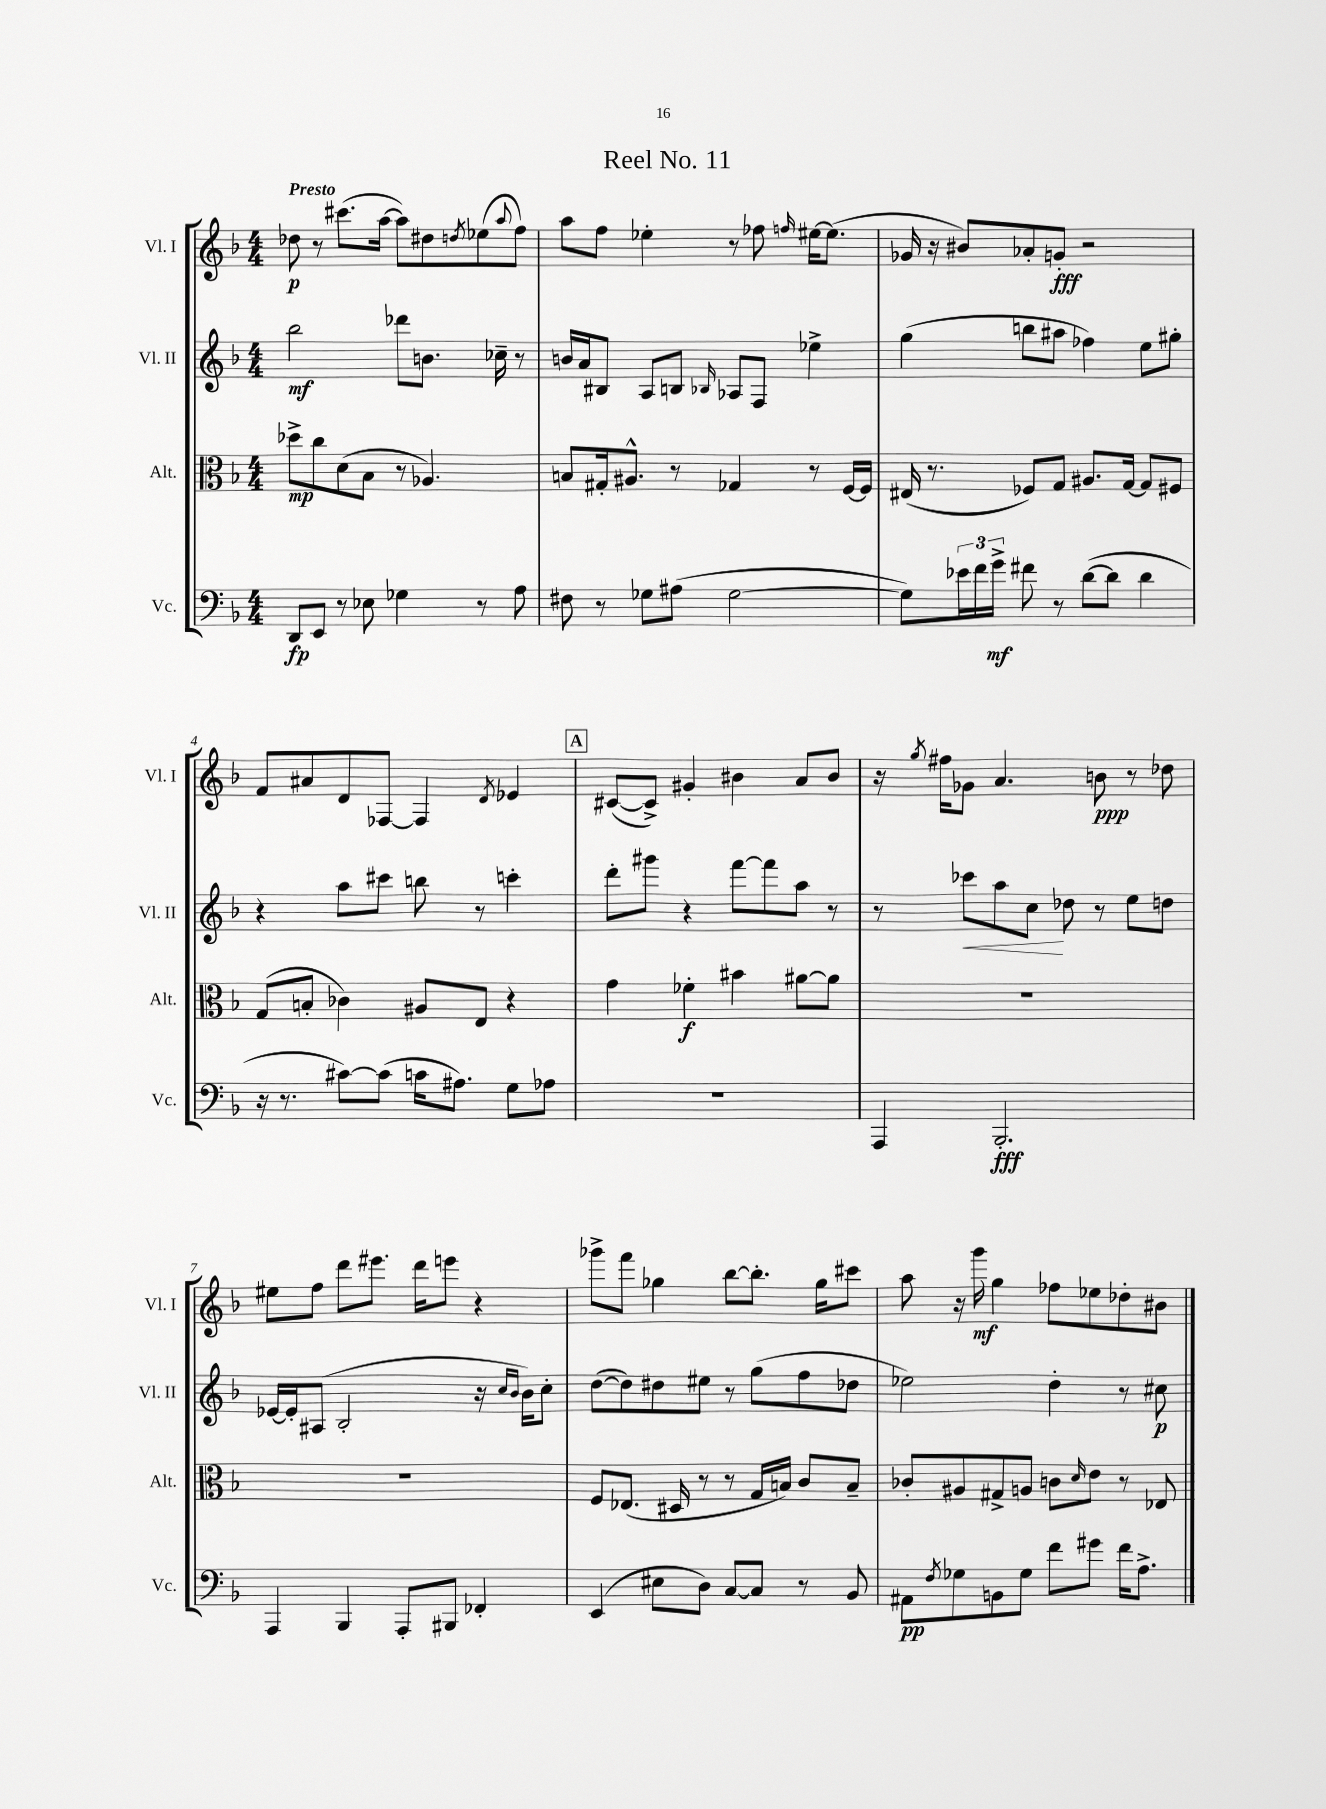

**kern	**dynam	**kern	**dynam	**kern	**dynam	**kern	**dynam
*part4	*part4	*part3	*part3	*part2	*part2	*part1	*part1
*staff4	*staff4	*staff3	*staff3	*staff2	*staff2	*staff1	*staff1
*I"Vc.	*	*I"Alt.	*	*I"Vl. II	*	*I"Vl. I	*
*I'Vc.	*	*I'Alt.	*	*I'Vl. II	*	*I'Vl. I	*
*clefF4	*	*clefC3	*	*clefG2	*	*clefG2	*
*k[b-]	*	*k[b-]	*	*k[b-]	*	*k[b-]	*
*M4/4	*	*M4/4	*	*M4/4	*	*M4/4	*
=1	=1	=1	=1	=1	=1	=1	=1
!	!	!	!	!	!	!LO:TX:a:B:t=Presto	!
8DD/L	fp	8dd-X^\L	mp	2bb-\	mf	8dd-X\	p
8EE/J	.	8cc\	.	.	.	8r	.
8r	.	(8d\	.	.	.	(8.ccc#X\L	.
8E-X\	.	8B-\J	.	.	.	.	.
.	.	.	.	.	.	[16aa\Jk	.
4G-X\	.	8r	.	8ddd-X\L	.	8aa\L])	.
.	.	4.A-X/)	.	8.bn\J	.	8dd#X\	.
.	.	.	.	.	.	8qddn/	.
8r	.	.	.	.	.	(8ee-X\	.
.	.	.	.	16cc-X~\	.	.	.
.	.	.	.	.	.	8qqaa/	.
8A\	.	.	.	8r	.	8ff\J)	.
=2	=2	=2	=2	=2	=2	=2	=2
8F#X\	.	8Bn/L	.	16bn/LL	.	8aa\L	.
.	.	.	.	16a/J	.	.	.
8r	.	16G#X'/k	.	8B#X/J	.	8ff\J	.
.	.	8.A#X^^/J	.	.	.	.	.
8G-X\L	.	.	.	8A/L	.	4ee-X'\	.
(8A#X\J	.	8r	.	8Bn/J	.	.	.
.	.	.	.	16qqB-X/	.	.	.
[2G-\	.	4G-X/	.	8A-X/L	.	8r	.
.	.	.	.	8F/J	.	8ff-X\	.
.	.	.	.	.	.	16qqffn/	.
.	.	8r	.	4ee-X^\	.	[16ee#X\KL	.
.	.	.	.	.	.	(8.ee#\J]	.
.	.	[16F/LL	.	.	.	.	.
.	.	16F/JJ]	.	.	.	.	.
=3	=3	=3	=3	=3	=3	=3	=3
8G-\L])	.	(16E#X/	.	(4gg\	.	16g-X/	.
.	.	8.r	.	.	.	16r	.
24e-X\L	.	.	.	.	.	8b#X/L)	.
24f\	.	.	.	.	.	.	.
24g^\JJ	mf	.	.	.	.	.	.
8f#X\	.	8F-X/L)	.	8bbn\L	.	8a-X'/	.
8r	.	8G/J	.	8aa#X\J	.	8gn'/J	fff
([8d\L	.	8.A#X/L	.	4ff-X\)	.	2r	.
8d\J]	.	.	.	.	.	.	.
.	.	[16G/Jk	.	.	.	.	.
4d\	.	8G/L]	.	8ee\L	.	.	.
.	.	8F#X/J	.	8gg#X'\J	.	.	.
!!LO:LB:g=z
=4	=4	=4	=4	=4	=4	=4	=4
16r	.	(8G/L	.	4r	.	8f/L	.
8.r	.	.	.	.	.	.	.
.	.	8Bn'/J	.	.	.	8a#X/	.
[8c#X\L)	.	4c-X\)	.	8aa\L	.	8d/	.
(8c#\J]	.	.	.	8ccc#X\J	.	[8F-X/J	.
16cn\KL	.	8A#X/L	.	8bbn\	.	4F-/]	.
8.A#X\J)	.	.	.	.	.	.	.
.	.	8E/J	.	8r	.	.	.
.	.	.	.	.	.	8qd/	.
8G\L	.	4r	.	4cccn'\	.	4e-X/	.
8A-X\J	.	.	.	.	.	.	.
!!LO:REH:place=s1:t=A
=5	=5	=5	=5	=5	=5	=5	=5
1r	.	4g\	.	8ddd'\L	.	([8c#X/L	.
.	.	.	.	8ggg#X\J	.	8c#^/J])	.
.	.	4f-X'\	f	4r	.	4g#X'/	.
.	.	4b#X\	.	[8fff\L	.	4b#X\	.
.	.	.	.	8fff\]	.	.	.
.	.	[8a#X\L	.	8aa\J	.	8a/L	.
.	.	8a#\J]	.	8r	.	8b#/J	.
=6	=6	=6	=6	=6	=6	=6	=6
4AAA/	.	1r	.	8r	.	16r	.
.	.	.	.	.	.	8qgg/	.
.	.	.	.	.	.	16ff#X\KL	.
!	!	!	!	!	!LO:HP:b	!	!
.	.	.	.	8ccc-X\L	<	8g-X\J	.
2.BBB-'/	fff	.	.	8aa\	.	4.a/	.
.	.	.	.	8cc\J	.	.	.
.	.	.	.	8dd-X\	[	.	.
.	.	.	.	8r	.	8bn\	ppp
.	.	.	.	8ee\L	.	8r	.
.	.	.	.	8ddn\J	.	8dd-X\	.
!!LO:LB:g=z
=7	=7	=7	=7	=7	=7	=7	=7
4AAA/	.	1r	.	[16e-X/LL	.	8ee#X\L	.
.	.	.	.	16e-'/J]	.	.	.
.	.	.	.	(8A#X/J	.	8ff\J	.
4BBB-/	.	.	.	2B-'/	.	8ddd\L	.
.	.	.	.	.	.	8.eee#X\J	.
8AAA'/L	.	.	.	.	.	.	.
.	.	.	.	.	.	16ddd\KL	.
8BBB#X/J	.	.	.	.	.	8eeen\J	.
4FF-X'/	.	.	.	16r	.	4r	.
.	.	.	.	16qqcc/LL	.	.	.
.	.	.	.	16qqb-/JJ	.	.	.
.	.	.	.	16b-\KL)	.	.	.
.	.	.	.	8cc'\J	.	.	.
=8	=8	=8	=8	=8	=8	=8	=8
(4EE/	.	8F/L	.	([8dd\L	.	8ggg-X^\L	.
.	.	(8.E-X/J	.	8dd\])	.	8fff\J	.
8E#X\L	.	.	.	8dd#X\	.	4gg-X\	.
.	.	16D#X/	.	.	.	.	.
8D\J)	.	8r	.	8ee#X\J	.	.	.
[8C/L	.	8r	.	8r	.	[8bb-\L	.
8C/J]	.	16G/LL	.	(8gg\L	.	8.bb-'\J]	.
.	.	16Bn/JJ)	.	.	.	.	.
8r	.	8c/L	.	8ff\	.	.	.
.	.	.	.	.	.	16gg-\KL	.
8BB-/	.	8B~/J	.	8dd-X\J	.	8ccc#X\J	.
=9	=9	=9	=9	=9	=9	=9	=9
8AA#X\L	pp	8c-X'/L	.	2ee-X\)	.	8aa\	.
8qF/	.	.	.	.	.	.	.
8G-X\	.	8A#X/	.	.	.	16r	.
.	.	.	.	.	.	16ggg\	mf
8BBn\	.	8G#X^/	.	.	.	4gg\	.
8G-\J	.	8An/J	.	.	.	.	.
8f\L	.	8cn\L	.	4dd'\	.	8ff-X\L	.
.	.	16qqd/	.	.	.	.	.
8g#X\J	.	8e\J	.	.	.	8ee-X\	.
16f\KL	.	8r	.	8r	.	8dd-X'\	.
8.A^\J	.	.	.	.	.	.	.
.	.	8E-X/	.	8cc#X\	p	8b#X\J	.
==	==	==	==	==	==	==	==
*-	*-	*-	*-	*-	*-	*-	*-
